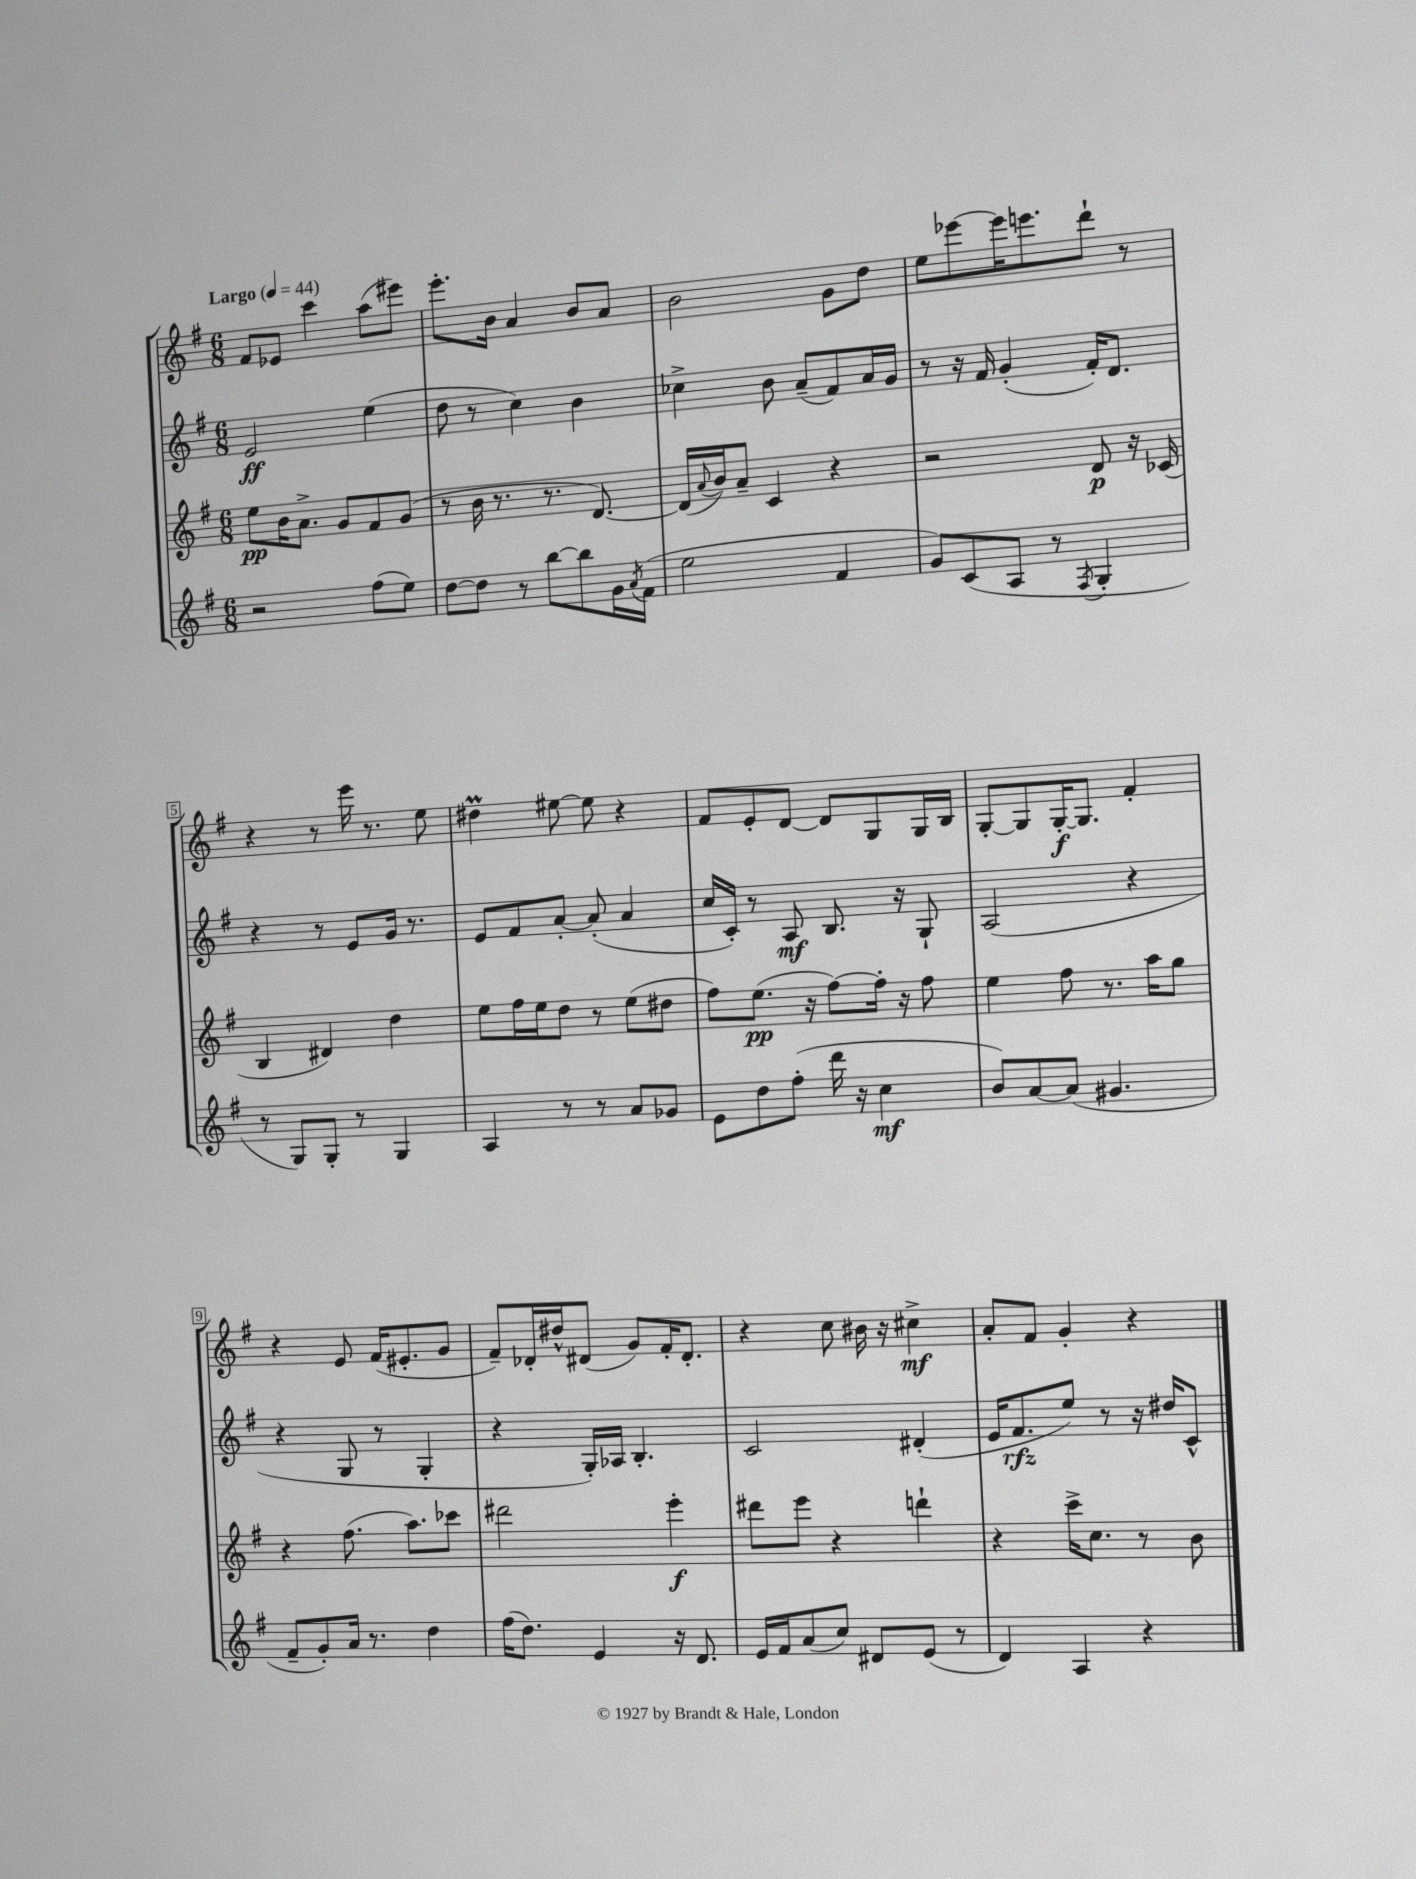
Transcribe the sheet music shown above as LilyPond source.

<<
\new StaffGroup <<
\new Staff = "s0" {
    \clef treble \key g \major \numericTimeSignature \time 6/8 \tempo "Largo" 4 = 44
    fis'8 ees'8 c'''4 a''8( eis'''8) |
    e'''8.-. b'16 a'4 b'8 a'8 |
    b'2 g'8 d''8 |
    e''8 ees'''8~ ees'''16 e'''8. d'''8-! r8 |
    r4 r8 e'''16 r8. e''8 |
    dis''4\prall eis''8~ eis''8 r4 |
    fis'8 e'8-. d'8~ d'8 g8 g16 b16 |
    g8~-. g8 g16~-.\f g8. fis'4-. |
    r4 e'8 fis'16( eis'8.-. g'8 |
    fis'8--) des'16-. dis''16-^ dis'8( g'8) fis'16-. dis'8.-. |
    r4 c''8 bis'16 r16 cis''4->\mf |
    a'8-. fis'8 g'4-. r4 \bar "|." |
}
\new Staff = "s1" {
    \clef treble \key g \major \numericTimeSignature \time 6/8
    e'2\ff e''4( |
    d''8 r8 c''4) b'4 |
    ces''4-> b'8 a'8--( fis'8) a'16 g'16 |
    r8 r16 fis'16 g'4-.( fis'16-.) d'8. |
    r4 r8 e'8 g'16 r8. |
    e'8 fis'8 a'8~-. a'8-.( a'4 |
    c''16 c'16-.) r8 a8\mf b8. r16 g8-! |
    a2( r4 |
    r4 g8 r8 g4-. |
    r4 g16-.) aes16 b4.-. |
    c'2 dis'4-.( |
    e'16 fis'8.\rfz e''8) r8 r16 dis''16 c'8-^ \bar "|." |
}
\new Staff = "s2" {
    \clef treble \key g \major \numericTimeSignature \time 6/8
    e''8\pp b'16 a'8.-> g'8 fis'8 g'8( |
    r8 b'16 r8. r8. d'8.~) |
    d'16( \appoggiatura { a'8 } b'16) a'8-- c'4 r4 |
    r2 d'8\p r16 ces'16( |
    b4 dis'4) d''4 |
    e''8 fis''16 e''16 d''8 r8 e''8( dis''8 |
    fis''8) e''8.\pp( r16 fis''8~) fis''16-. r16 fis''8 |
    e''4 fis''8 r8. a''16 g''8 |
    r4 fis''8.( a''8.) ces'''8 |
    dis'''2 e'''4-.\f |
    dis'''8 e'''8 r4 d'''4-! |
    r4 c'''16-> c''8. r8 b'8 \bar "|." |
}
\new Staff = "s3" {
    \clef treble \key g \major \numericTimeSignature \time 6/8
    r2 fis''8( e''8) |
    d''8~ d''8 r8 b''8~ b''8 g'16 \acciaccatura { a'8 } fis'16( |
    e''2 fis'4 |
    g'8) c'8( a8 r8 \acciaccatura { fis8 } g4-. |
    r8 g8) g8-. r8 g4 |
    a4 r8 r8 a'8 ges'8 |
    e'8 d''8 fis''8-.( d'''16 r16 c''4\mf |
    b'8) a'8~ a'8( gis'4. |
    fis'8-- g'8-.) a'16 r8. d''4 |
    fis''16( d''8.) e'4 r16 d'8. |
    e'16 fis'16 a'8( c''8) dis'8 e'8( r8 |
    d'4) a4 r4 \bar "|." |
}
>>
>>
\layout { \context { \Score \override BarNumber.stencil = #(make-stencil-boxer 0.1 0.3 ly:text-interface::print) } }
